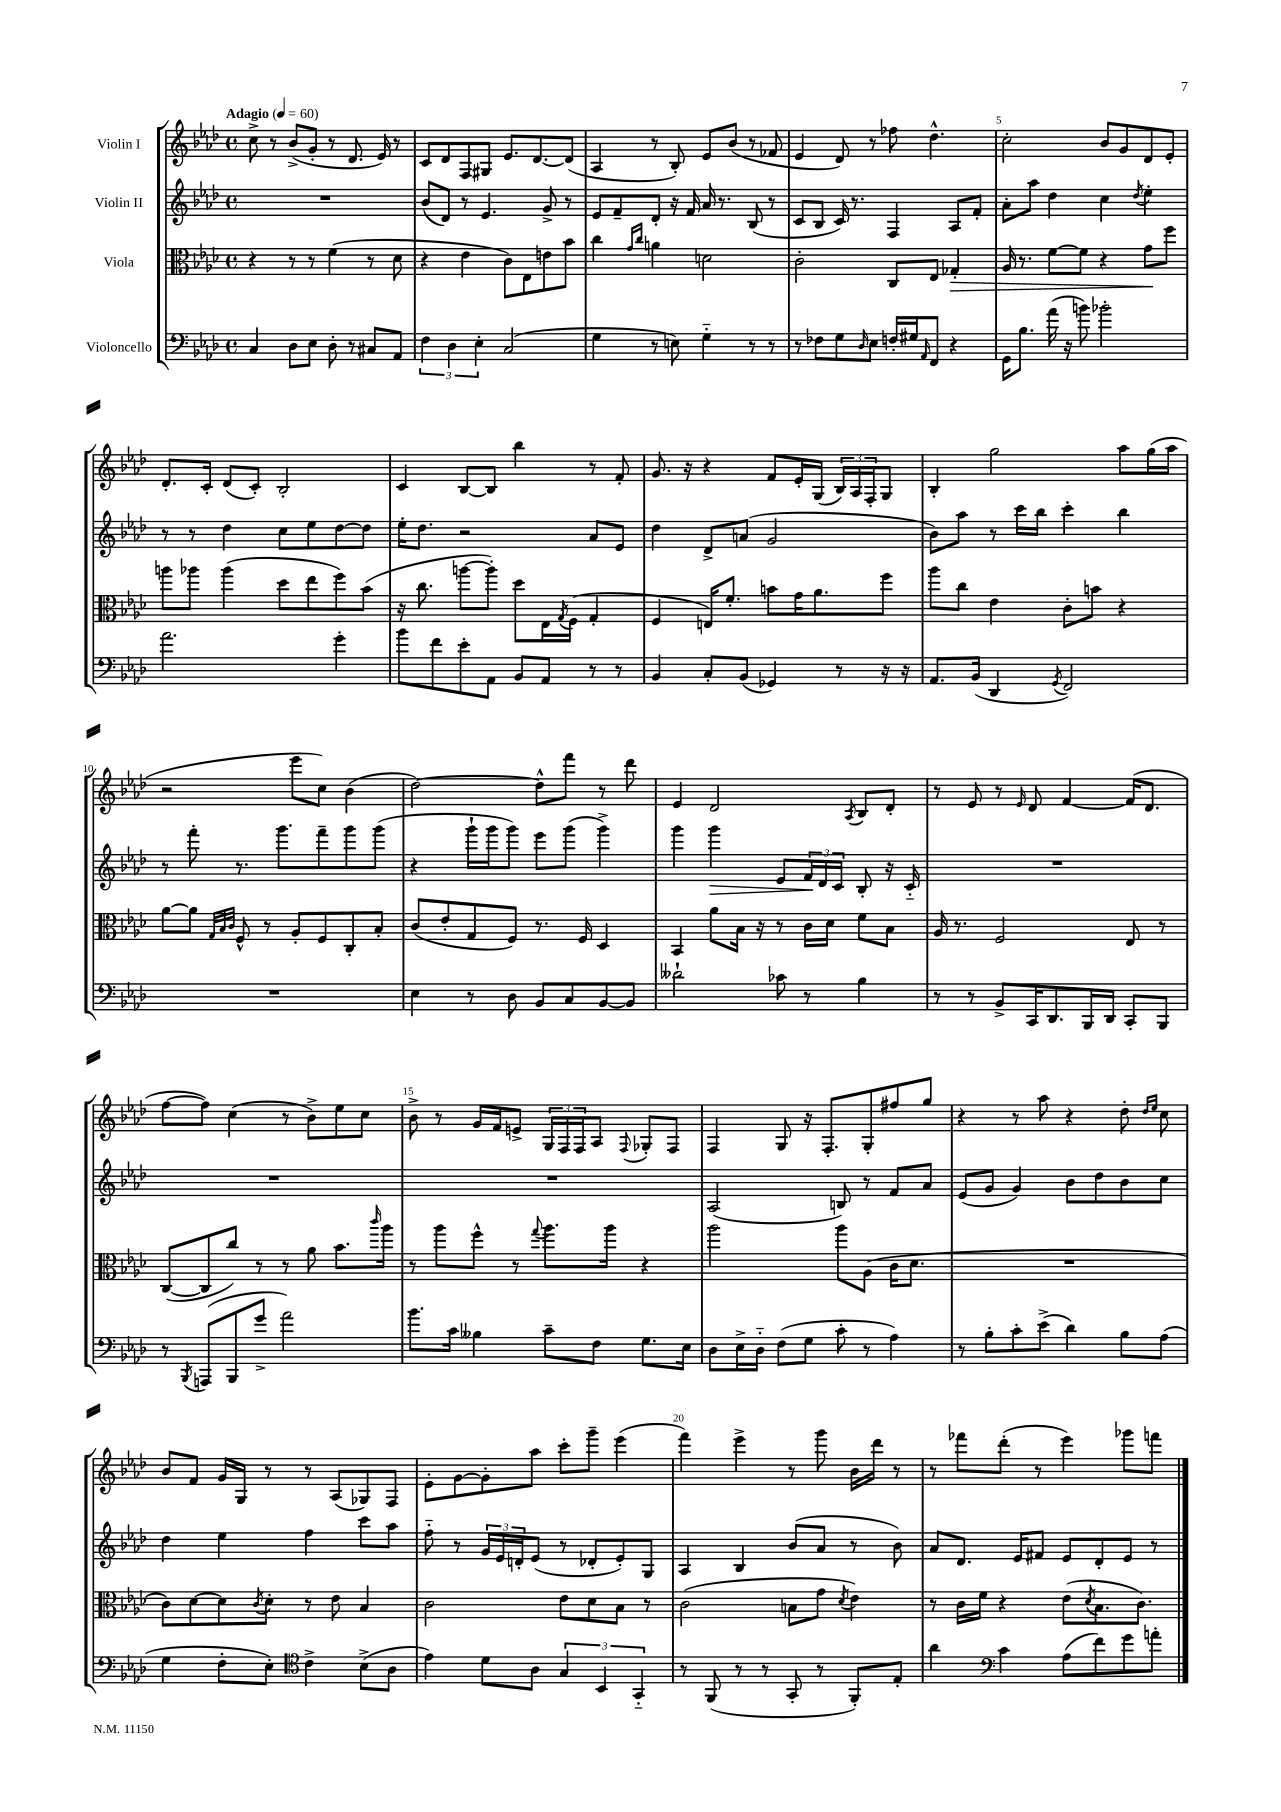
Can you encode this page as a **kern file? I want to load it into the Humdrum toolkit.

**kern	**kern	**dynam	**kern	**dynam	**kern
*part4	*part3	*part3	*part2	*part2	*part1
*staff4	*staff3	*staff3	*staff2	*staff2	*staff1
*I"Violoncello	*I"Viola	*	*I"Violin II	*	*I"Violin I
*clefF4	*clefC3	*	*clefG2	*	*clefG2
*k[b-e-a-d-]	*k[b-e-a-d-]	*	*k[b-e-a-d-]	*	*k[b-e-a-d-]
*M4/4	*M4/4	*	*M4/4	*	*M4/4
*met(c)	*met(c)	*	*met(c)	*	*met(c)
*MM60	*MM60	*	*MM60	*	*MM60
=1	=1	=1	=1	=1	=1
!	!	!	!	!	!LO:TX:a:B:t=Adagio
4C/	4r	.	1r	.	8cc^\
.	.	.	.	.	8r
8D-\L	8r	.	.	.	(8b-^/L
8E-\J	8r	.	.	.	8g'/J
8D-'\	(4f\	.	.	.	8r
8r	.	.	.	.	8.d-/
8C#X/L	8r	.	.	.	.
.	.	.	.	.	16e-/)
8AA-/J	8d-\	.	.	.	8r
=2	=2	=2	=2	=2	=2
6F\	4r	.	(8b-/L	.	8c/L
.	.	.	8d-/J)	.	8d-/
6D-\	.	.	.	.	.
.	4e-\	.	8r	.	8F/
6E-'\	.	.	.	.	.
.	.	.	4.e-/	.	8G#X/J
(2C/	8c\L)	.	.	.	8.e-/L
.	8E-\	.	.	.	.
.	.	.	.	.	[8.d-/
.	8en\	.	8g^/	.	.
.	8b-\J	.	8r	.	(8d-/J]
=3	=3	=3	=3	=3	=3
4G\	4cc\	.	8e-/L	.	4A-/
.	.	.	8f~/	.	.
.	16qqg/LL	.	.	.	.
.	16qqcc/JJ	.	.	.	.
8r	4an\	.	8d-'/J	.	8r
8En\)	.	.	16r	.	8B-'/)
.	.	.	16f/	.	.
4G\	2dn\	.	16a-/	.	8e-/L
.	.	.	8.r	.	.
.	.	.	.	.	(8b-/J
8r	.	.	(8B-/	.	8r
8r	.	.	8r	.	8f-X/
=4	=4	=4	=4	=4	=4
8r	2c'\	.	8c/L	.	4e-/
8F-X\L	.	.	8B-/J	.	.
8G\	.	.	16c/)	.	8d-/)
.	.	.	8.r	.	.
16qqD-/	.	.	.	.	.
8E-\J	.	.	.	.	8r
16Fn'/LL	8C/L	.	4F/	.	8ff-X\
16G#X/J	.	.	.	.	.
16qqAA-/	.	.	.	.	.
8FF/J	8E-/J	.	.	.	4.dd-^^\
!	!	!LO:HP:b	!	!	!
4r	4G-X'/	>	8A-/L	.	.
.	.	.	8f'/J	.	.
=5	=5	=5	=5	=5	=5
16GG\KL	16A-/	.	8a-'\L	.	2cc'\
8.B-\J	8.r	.	.	.	.
.	.	.	8aa-\J	.	.
(16a-\	[8f\L	.	4dd-\	.	.
16r	.	.	.	.	.
8bn\)	8f\J]	.	.	.	.
2b-X'\	4r	.	4cc\	.	8b-/L
.	.	.	.	.	8g/
.	.	.	8qdd-/	.	.
.	8g\L	.	4ee-'\	.	8d-/
.	8ff\J	]	.	.	8e-'/J
!!LO:LB:g=z
=6	=6	=6	=6	=6	=6
2.a-\	8aan\L	.	8r	.	8.d-'/L
.	8aa-X\J	.	8r	.	.
.	.	.	.	.	16c'/Jk
.	(4aa-\	.	4dd-\	.	(8d-/L
.	.	.	.	.	8c'/J)
.	8dd-\L	.	8cc\L	.	2B-'/
.	8ee-\	.	8ee-\	.	.
4g'\	8ff\)	.	[8dd-\	.	.
.	(8b-\J	.	8dd-\J]	.	.
=7	=7	=7	=7	=7	=7
8b-\L	16r	.	16ee-'\KL	.	4c/
.	8.cc\	.	8.dd-\J	.	.
8f\	.	.	.	.	.
8e-'\	[8aan\L	.	2r	.	[8B-/L
8AA-\J	8aa'\J])	.	.	.	8B-/J]
8BB-/L	8dd-\L	.	.	.	4bb-\
8AA-/J	16E-\L	.	.	.	.
.	8qG/	.	.	.	.
.	(16F\JJ	.	.	.	.
8r	4G'/	.	8a-/L	.	8r
8r	.	.	8e-/J	.	8f'/
=8	=8	=8	=8	=8	=8
4BB-/	4F/	.	4dd-\	.	8.g/
.	.	.	.	.	16r
8C'/L	16En/KL)	.	8d-^/L	.	4r
.	8.f'/J	.	.	.	.
(8BB-/J	.	.	(8an/J	.	.
4GG-X/)	8bn\L	.	2g/	.	8f/L
.	16g\K	.	.	.	16e-'/L
.	8.a-\	.	.	.	(16G/JJ
8r	.	.	.	.	24B-/LL)
.	.	.	.	.	24A-/
.	.	.	.	.	24F'/J
16r	8ff\J	.	.	.	8G/J
16r	.	.	.	.	.
=9	=9	=9	=9	=9	=9
8.AA-/L	8aa-\L	.	8b-\L)	.	4B-'/
.	8cc\J	.	8aa-\J	.	.
(16BB-/Jk	.	.	.	.	.
4DD-/	4e-\	.	8r	.	2gg\
.	.	.	16ccc\LL	.	.
.	.	.	16bb-\JJ	.	.
8qGG/	.	.	.	.	.
2FF/)	8c'\L	.	4ccc'\	.	.
.	8bn\J	.	.	.	.
.	4r	.	4bb-\	.	8aa-\L
.	.	.	.	.	(16gg\L
.	.	.	.	.	16aa-\JJ
!!LO:LB:g=z
=10	=10	=10	=10	=10	=10
1r	[8a-\L	.	8r	.	2r
.	8a-\J]	.	8fff'\	.	.
.	32qqG/LLL	.	.	.	.
.	32qqB-/	.	.	.	.
.	32qqc/JJJ	.	.	.	.
.	8F^^/	.	8.r	.	.
.	8r	.	.	.	.
.	.	.	8.ggg\L	.	.
.	8A-'/L	.	.	.	8eee-\L
.	8F/	.	8fff~\	.	8cc\J)
.	8C'/	.	8ggg\	.	(4b-\
.	8B-'/J	.	(8ggg\J	.	.
=11	=11	=11	=11	=11	=11
4E-\	(8c/L	.	4r	.	[2dd-\)
.	8e-'/	.	.	.	.
8r	8G/	.	16ggg`\LL	.	.
.	.	.	16ggg\J	.	.
8D-\	8F/J)	.	8ggg\J)	.	.
8BB-/L	8.r	.	8eee-\L	.	8dd-^^\L]
8C/	.	.	(8ggg\J	.	8fff\J
.	16F/	.	.	.	.
[8BB-/	4D-/	.	4ggg^\)	.	8r
8BB-/J]	.	.	.	.	8ddd-\
=12	=12	=12	=12	=12	=12
2d--X`\	4BB-/	.	4ggg\	.	4e-/
!	!	!	!	!LO:HP:b	!
.	8a-\L	.	4ggg\	>	2d-/
.	16B-\Jk	.	.	.	.
.	16r	.	.	.	.
8c-X\	8r	.	8e-/L	.	.
8r	16c\LL	.	24f/L	.	.
.	.	.	24d-/	]	.
.	16d-\JJ	.	.	.	.
.	.	.	24c/JJ	.	.
.	.	.	.	.	8qA-/
4B-\	8f\L	.	8B-'/	.	8B-/L
.	8B-\J	.	16r	.	8d-'/J
.	.	.	16c/	.	.
=13	=13	=13	=13	=13	=13
8r	16A-/	.	1r	.	8r
.	8.r	.	.	.	.
8r	.	.	.	.	8e-/
8BB-^/L	2F/	.	.	.	8r
.	.	.	.	.	16qqe-/
16CC/K	.	.	.	.	8d-/
8.DD-/	.	.	.	.	.
.	.	.	.	.	[4f/
16BBB-/L	.	.	.	.	.
16DD-/JJ	.	.	.	.	.
8CC'/L	8E-/	.	.	.	(16f/KL]
.	.	.	.	.	8.d-/J
8BBB-/J	8r	.	.	.	.
!!LO:LB:g=z
=14	=14	=14	=14	=14	=14
8r	([8C/L	.	1r	.	[8ff\L
8qBBB-/	.	.	.	.	.
(8AAAn/L	8C/]	.	.	.	8ff\J])
8BBB-/	8cc/J)	.	.	.	(4cc\
8g^/J	8r	.	.	.	.
2a-\)	8r	.	.	.	8r
.	8a-\	.	.	.	8b-^\L)
.	8.b-\L	.	.	.	8ee-\
.	.	.	.	.	8cc\J
.	16qqccc/	.	.	.	.
.	16aa-\Jk	.	.	.	.
=15	=15	=15	=15	=15	=15
8.b-\L	8r	.	1r	.	8b-^\
.	8aa-\L	.	.	.	8r
16c\Jk	.	.	.	.	.
4B--X\	8ff^^\J	.	.	.	16g/LL
.	.	.	.	.	16f/J
.	8r	.	.	.	8en^/J
.	8qqgg/	.	.	.	.
8c~\L	8.aa-\L	.	.	.	24G/LL
.	.	.	.	.	24F/
.	.	.	.	.	24F/J
8F\J	.	.	.	.	8A-/J
.	16aa-\Jk	.	.	.	.
.	.	.	.	.	8qqF/
8.G\L	4r	.	.	.	8G-X'/L
.	.	.	.	.	8F/J
16E-\Jk	.	.	.	.	.
=16	=16	=16	=16	=16	=16
8D-\L	2aa-\	.	(2A-/	.	4F/
16E-^\L	.	.	.	.	.
16D-\JJ	.	.	.	.	.
(8F\L	.	.	.	.	8G/
8G\J	.	.	.	.	16r
.	.	.	.	.	8.F'/L
8c'\	8aa-\L	.	8Bn/)	.	.
8r	(8A-\J	.	8r	.	8G'/
4A-\)	16c\KL	.	8f/L	.	8ff#X/
.	8.d-\J	.	.	.	.
.	.	.	8a-/J	.	8gg/J
=17	=17	=17	=17	=17	=17
8r	1r	.	(8e-/L	.	4r
8B-'\L	.	.	8g/J	.	.
8c'\	.	.	4g/)	.	8r
(8e-^\J	.	.	.	.	8aa-\
4d-\)	.	.	8b-\L	.	4r
.	.	.	8dd-\	.	.
8B-\L	.	.	8b-\	.	8dd-'\
.	.	.	.	.	16qqdd-/LL
.	.	.	.	.	16qqee-/JJ
(8A-\J	.	.	8cc\J	.	8cc\
!!LO:LB:g=z
=18	=18	=18	=18	=18	=18
4G\	8c\L)	.	4dd-\	.	8b-/L
.	[8d-\	.	.	.	8f/J
8F'\L	8d-\]	.	4ee-\	.	16g/LL
.	.	.	.	.	16G/JJ
.	8qc/	.	.	.	.
8E-'\J)	8d-'\J	.	.	.	8r
*clefC4	*	*	*	*	*
4c^\	8r	.	4ff\	.	8r
.	8e-\	.	.	.	(8A-/L
(8B-^\L	4B-/	.	8ccc\L	.	8G-X/)
8A-\J	.	.	8aa-\J	.	8F/J
=19	=19	=19	=19	=19	=19
4e-\)	2c\	.	8ff\	.	8e-'\L
.	.	.	8r	.	[8g\
8d-\L	.	.	24g/LL	.	8g'\]
.	.	.	24e-/	.	.
.	.	.	24dn'/J	.	.
8A-\J	.	.	(8e-/J	.	8aa-\J
6G/	8e-\L	.	8r	.	8ccc'\L
.	8d-\	.	8d-X'/L	.	8ggg~\J
6BB-/	.	.	.	.	.
.	8B-\J	.	8e-'/)	.	(4eee-\
6GG/	.	.	.	.	.
.	8r	.	8G/J	.	.
=20	=20	=20	=20	=20	=20
8r	(2c\	.	4A-/	.	4fff\)
(8FF/	.	.	.	.	.
8r	.	.	4B-/	.	4eee-^\
8r	.	.	.	.	.
8GG'/	8Bn\L	.	(8b-/L	.	8r
8r	8g\J	.	8a-/J	.	8ggg\
.	8qd-/	.	.	.	.
8FF'/L)	4e-\)	.	8r	.	16b-\LL
.	.	.	.	.	16ddd-\JJ
8E-'/J	.	.	8b-\)	.	8r
=21	=21	=21	=21	=21	=21
4a-\	8r	.	8a-/L	.	8r
.	16c\LL	.	8.d-/J	.	8fff-X\L
.	16f\JJ	.	.	.	.
*clefF4	*	*	*	*	*
4c\	4r	.	.	.	(8ddd-'\J
.	.	.	16e-/KL	.	.
.	.	.	8f#X/J	.	8r
(8A-\L	(8e-\L	.	8e-/L	.	4eee-\)
.	8qd-/	.	.	.	.
8f\)	8.B-\	.	8d-'/	.	.
8g\	.	.	8e-/J	.	8ggg-X\L
.	8.c\J)	.	.	.	.
8an'\J	.	.	8r	.	8fffn\J
==	==	==	==	==	==
*-	*-	*-	*-	*-	*-
